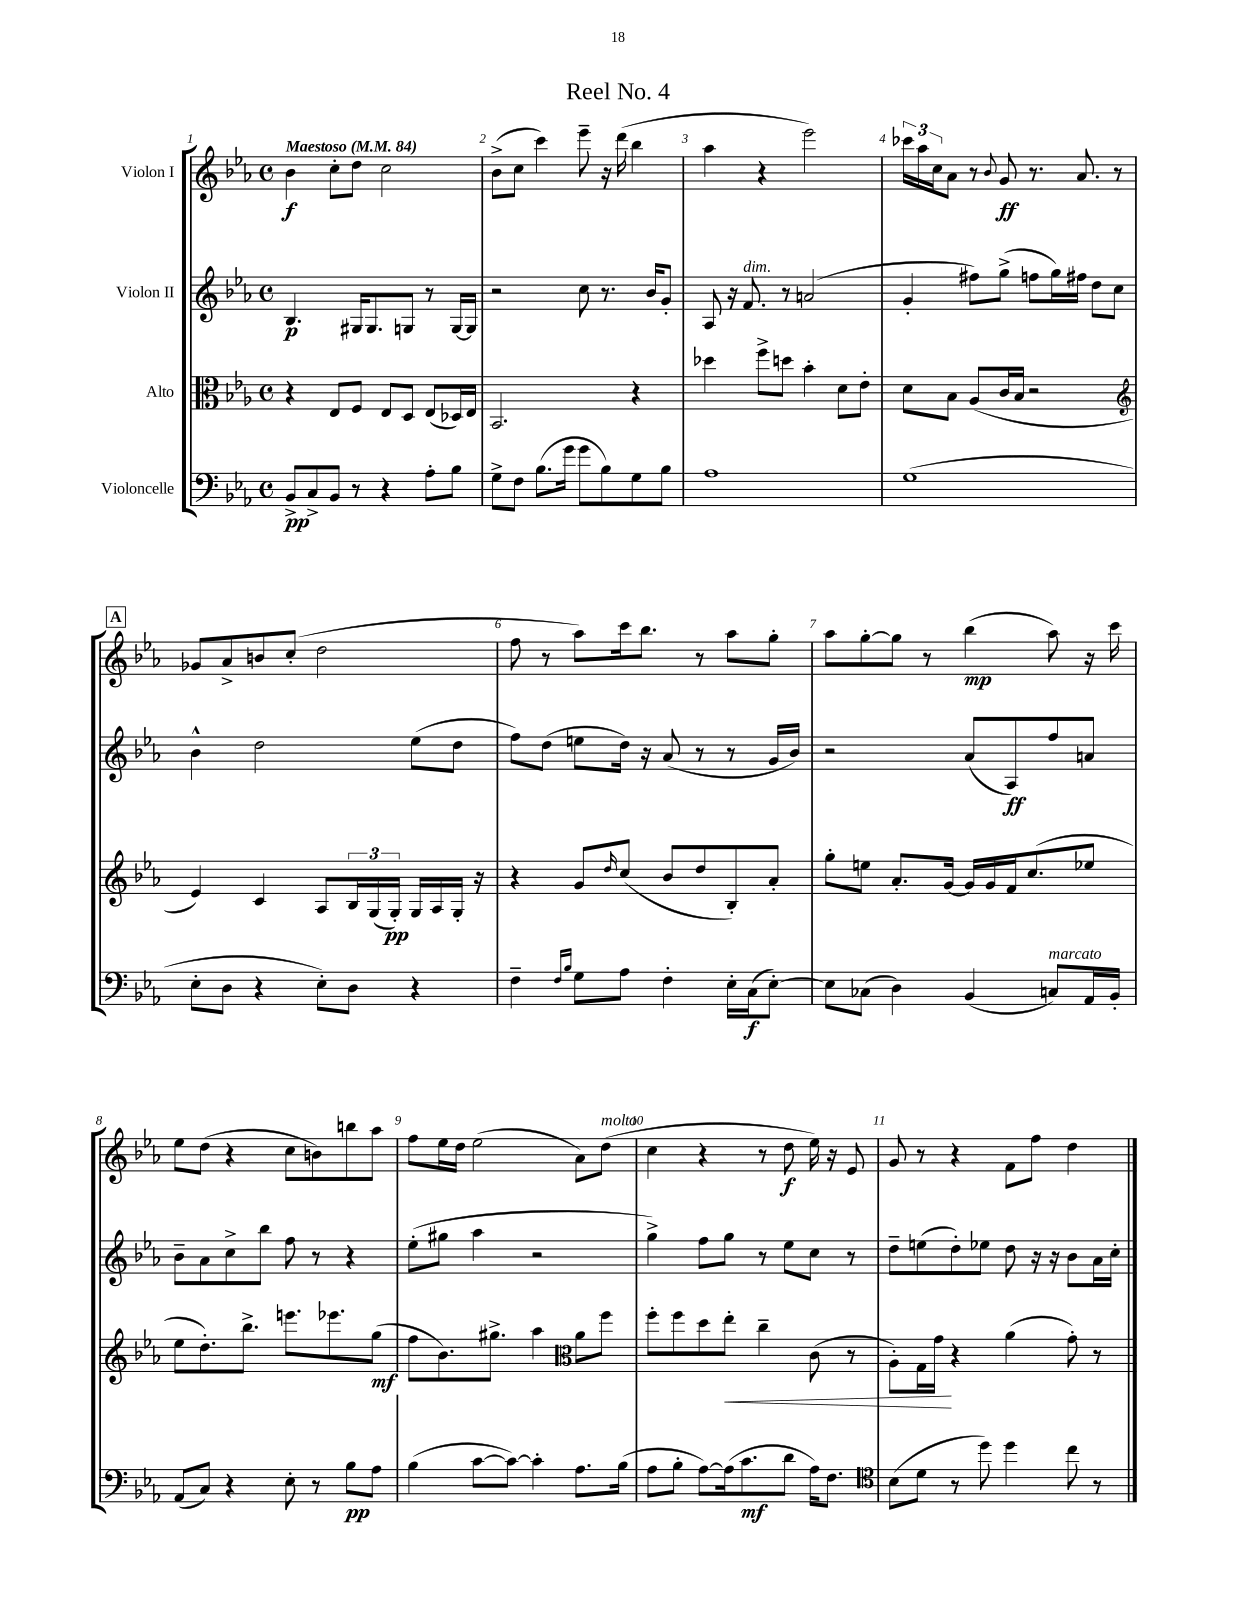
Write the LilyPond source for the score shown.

\header { title = "Reel No. 4" }
<<
\new StaffGroup <<
\new Staff = "s0" \with { instrumentName = "Violon I" } {
    \clef treble \key ees \major \defaultTimeSignature \time 4/4 \tempo "Maestoso" 4 = 84
    bes'4\f c''8-. d''8 c''2 |
    bes'8->( c''8 c'''4) ees'''8-- r16 d'''16( bes''4 |
    aes''4 r4 ees'''2) |
    \tuplet 3/2 { ces'''16 aes''16 c''16 } aes'8 r8 \appoggiatura { bes'8 } g'8\ff r8. aes'8. r8 |
    \mark \markup { \box "A" } ges'8 aes'8-> b'8 c''8-.( d''2 |
    f''8 r8 aes''8) c'''16 bes''8. r8 aes''8 g''8-. |
    aes''8 g''8~-. g''8 r8 bes''4\mp( aes''8) r16 c'''16 |
    ees''8 d''8( r4 c''8 b'8) b''8 aes''8 |
    f''8 ees''16 d''16 ees''2( aes'8) d''8^\markup { \italic "molto" }( |
    c''4 r4 r8 d''8\f ees''16) r16 ees'8 |
    g'8 r8 r4 f'8 f''8 d''4 \bar "|." |
}
\new Staff = "s1" \with { instrumentName = "Violon II" } {
    \clef treble \key ees \major \defaultTimeSignature \time 4/4
    bes4.\p gis16 gis8. g8 r8 g16~ g16 |
    r2 c''8 r8. bes'16 g'8-. |
    aes8 r16 f'8.^\markup { \italic "dim." } r8 a'2( |
    g'4-. fis''8) g''8->( f''8 g''16) fis''16 d''8 c''8 |
    \mark \markup { \box "A" } bes'4-^ d''2 ees''8( d''8 |
    f''8) d''8( e''8 d''16) r16 aes'8( r8 r8 g'16 bes'16) |
    r2 aes'8( aes8\ff) f''8 a'8 |
    bes'8-- aes'8 c''8-> bes''8 f''8 r8 r4 |
    ees''8-.( gis''8 aes''4 r2 |
    g''4->) f''8 g''8 r8 ees''8 c''8 r8 |
    d''8-- e''8( d''8-.) ees''8 d''8 r16 r16 bes'8 aes'16 c''16-. \bar "|." |
}
\new Staff = "s2" \with { instrumentName = "Alto" } {
    \clef alto \key ees \major \defaultTimeSignature \time 4/4
    r4 ees8 f8 ees8 d8 ees8( des16) ees16 |
    bes,2. r4 |
    des''4 f''8-> d''8 bes'4-. d'8 ees'8-. |
    d'8 bes8 aes8( c'16 bes16 r2 |
    \mark \markup { \box "A" } \clef treble ees'4) c'4 aes8 \tuplet 3/2 { bes16 g16( g16-.\pp) } g16 aes16 g16-. r16 |
    r4 g'8 \grace { d''16 } c''8( bes'8 d''8 bes8-.) aes'8-. |
    g''8-. e''8 aes'8.-. g'16~ g'16 g'16 f'16 c''8.( ees''8 |
    ees''8 d''8.-.) bes''8.-> e'''8. ees'''8. g''8\mf( |
    f''8 bes'8.) gis''8.-> aes''4 \clef alto aes'8 f''8 |
    f''8-. f''8 d''8 ees''8-.\< c''4-- c'8( r8 |
    aes8-.) g16 g'16\! r4 aes'4( g'8-.) r8 \bar "|." |
}
\new Staff = "s3" \with { instrumentName = "Violoncelle" } {
    \clef bass \key ees \major \defaultTimeSignature \time 4/4
    bes,8->\pp c8-> bes,8 r8 r4 aes8-. bes8 |
    g8-> f8 bes8.( g'16 g'8 bes8) g8 bes8 |
    aes1 |
    g1( |
    \mark \markup { \box "A" } ees8-. d8 r4 ees8-.) d8 r4 |
    f4-- \grace { f16 bes16 } g8 aes8 f4-. ees16-. c16\f( ees8~-.) |
    ees8 ces8( d4) bes,4( c8^\markup { \italic "marcato" }) aes,16 bes,16-. |
    aes,8( c8) r4 ees8-. r8 bes8\pp aes8 |
    bes4( c'8~ c'8~) c'4-. aes8. bes16( |
    aes8 bes8-. aes8~) aes16( c'8.\mf d'8 aes16) f8. |
    \clef tenor bes8( d'8 r8 d''8) d''4 c''8 r8 \bar "|." |
}
>>
>>
\layout { \context { \Score \override BarNumber.break-visibility = ##(#f #t #t) barNumberVisibility = #all-bar-numbers-visible } }
